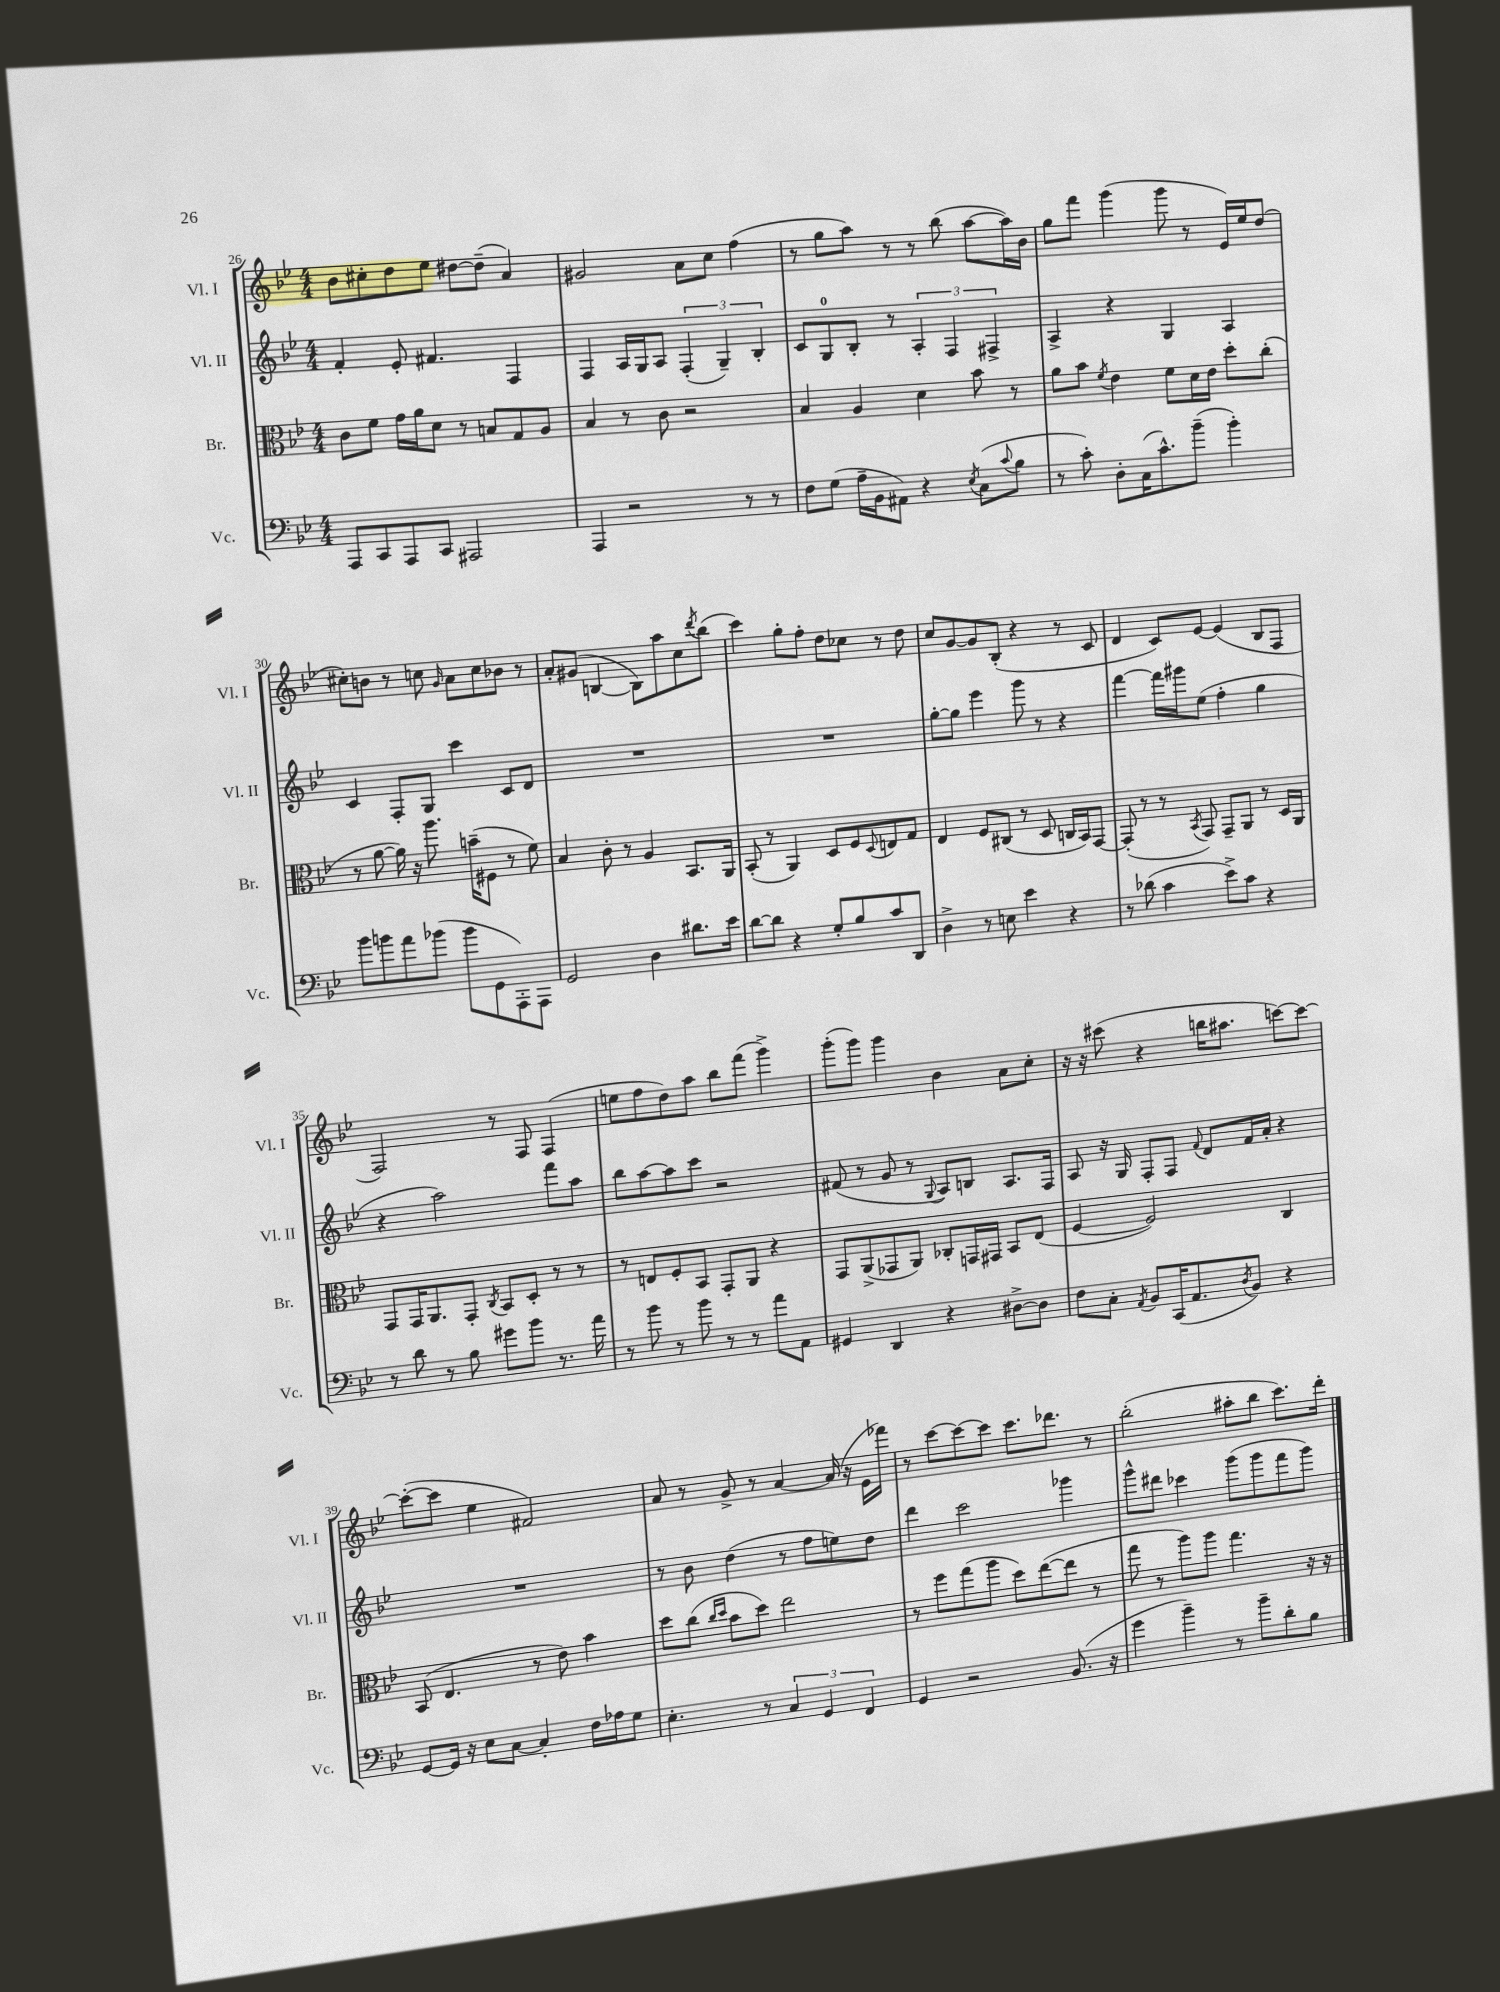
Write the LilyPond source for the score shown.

<<
\new StaffGroup <<
\new Staff = "s0" \with { instrumentName = "Vl. I" shortInstrumentName = "Vl. I" } {
    \clef treble \key bes \major \numericTimeSignature \time 4/4
    bes'8 cis''8-. d''8 ees''8 dis''8~ dis''8--( a'4) |
    gis'2 a'8 c''8 f''4( |
    r8 g''8 a''8) r8 r8 bes''8( a''8~ a''16) bes'16 |
    g''8 f'''8 g'''4( g'''8 r8 ees'16) ees''16 d''8( |
    cis''8-.) b'8 r8 c''8 \grace { g'16 } a'8 c''8 bes'8 r8 |
    a'8-. gis'8( b4~ b8) a''8 c''8 \acciaccatura { d'''8 } bes''8( |
    c'''4) g''8-. f''8-. d''8 ces''8 r8 d''8 |
    c''8 g'8~ g'8 bes8-.( r4 r8 c'8 |
    d'4 c'8) ees'8~ ees'4( bes8 f8 |
    f2) r8 f8 f4( |
    e''8 f''8 d''8) a''8 bes''8 f'''8( g'''4->) |
    g'''8-.( g'''8) g'''4 bes'4 a'8 c''8-. |
    r16 r16 cis'''8( r4 b''16 ais''8. c'''8~) c'''8~ |
    c'''8~-.( c'''8 ees''4 fis'2) |
    a'8 r8 g'8-> r8 a'4~ a'16( r16 ees'16 fes'''16) |
    r8 c'''8~ c'''8~ c'''8 c'''8. des'''8. r8 |
    bes''2-.( ais''8-. bes''8 c'''8.) d'''16-. \bar "|." |
}
\new Staff = "s1" \with { instrumentName = "Vl. II" shortInstrumentName = "Vl. II" } {
    \clef treble \key bes \major \numericTimeSignature \time 4/4
    f'4-. ees'8-. fis'4. f4 |
    f4 a16 g16 a8 \tuplet 3/2 { f4-.( g4--) bes4-. } |
    c'8 g8-0 bes8-. r8 \tuplet 3/2 { a4-. f4 fis4-> } |
    a4-> r4 g4 a4 |
    c'4 f8-. g8 c'''4 c'8 d'8 |
    R1 |
    R1 |
    g''8~-. g''8 ees'''4 g'''8 r8 r4 |
    f'''4~ f'''16 gis'''16 ees''8( f''4-. g''4 |
    r4 a''2) f'''8 a''8 |
    bes''8 a''8~ a''8 c'''8 r2 |
    fis'8( r8 g'8 r8 \appoggiatura { g8 } a8) b8 a8. f16 |
    a8 r16 g16 f8-. f8 \appoggiatura { f'8 } d'8 f'16 a'16-. r4 |
    R1 |
    r8 bes'8 d''4( r8 f''8 e''8) d''8 |
    d'''4 c'''2 ges'''4 |
    g'''8-^ dis'''8 ces'''4 g'''8( g'''8 f'''8 g'''8) \bar "|." |
}
\new Staff = "s2" \with { instrumentName = "Br." shortInstrumentName = "Br." } {
    \clef alto \key bes \major \numericTimeSignature \time 4/4
    c'8 f'8 g'16 a'16 d'8 r8 b8 g8 a8 |
    bes4 r8 c'8 r2 |
    bes4 a4 d'4 bes'8 r8 |
    a'8 bes'8 \acciaccatura { f'8 } ees'4 f'8 d'16 ees'16 d''8-. c''8-.( |
    r8 a'8~ a'16) r16 a''8. b'16--( fis8 r8 f'8) |
    bes4 c'8-. r8 a4 bes,8. a,16 |
    bes,8-.( r8 a,4) d8 f8 \appoggiatura { d8 } e8 g8 |
    ees4 f8 cis8( r8 d8 c16 bes,16) g,8~ |
    g,8-.( r8 r8 \acciaccatura { bes,8 } g,8) g,8-- a,8 r8 d16 a,16 |
    g,8 g,16 a,8. g,8-. \acciaccatura { c8 } bes,8 d8-. r8 r8 |
    r8 e8 f8-. bes,8 g,8-. a,8 r4 |
    g,8 a,8->( ges,8 a,8) ces8-. g,16 gis,16 bes,8 ees8( |
    f4~ f2) c4 |
    bes,8( ees4. r8 ees'8) bes'4 |
    d''8 c''8( \grace { c''16 d''16 } bes'8 d''8) ees''2 |
    r8 f''8 g''8( a''8 d''8) ees''8~( ees''8 r8 |
    g''8 r8 a''8) a''8 g''4. r16 r16 \bar "|." |
}
\new Staff = "s3" \with { instrumentName = "Vc." shortInstrumentName = "Vc." } {
    \clef bass \key bes \major \numericTimeSignature \time 4/4
    a,,8 c,8 a,,8 c,8 ais,,2 |
    a,,4 r2 r8 r8 |
    f8 g8( a16-- bes,16 ais,8) r4 \acciaccatura { ees8 } c8( \appoggiatura { c'8 } bes8 |
    r8 c'8-.) d8-. c16( c'8.-^) bes'8--( bes'4-.) |
    bes'8 b'8 a'8 bes'8( bes'8 g,8 a,,8-.) a,,8 |
    g,2 d4 dis'8. ees'16 |
    d'8~ d'8 r4 g8-. bes8 c'8 d,8 |
    d4-> r8 e8 ees'4 r4 |
    r8 des'8( c'4 ees'8->) c'8 r4 |
    r8 d'8 r8 bes8 gis'8 bes'8 r8. a'16 |
    r8 bes'8 r8 bes'8 r8 r8 a'8 a,8 |
    gis,4 d,4 r4 dis8~-> dis8 |
    f8 c8-. \acciaccatura { a,8 } bes,8 c,16( a,8. \acciaccatura { d8 } bes,8) r4 |
    g,8~ g,16 r16 ees8 c8~ c4-. f16 aes16 g8 |
    ees4.-. r8 \tuplet 3/2 { c4 g,4 f,4 } |
    g,4 r2 bes,8.( r16 |
    g'4 bes'4--) r8 bes'8-- d'8-. bes8 \bar "|." |
}
>>
>>
\layout { \context { \Score currentBarNumber = #26 } }
